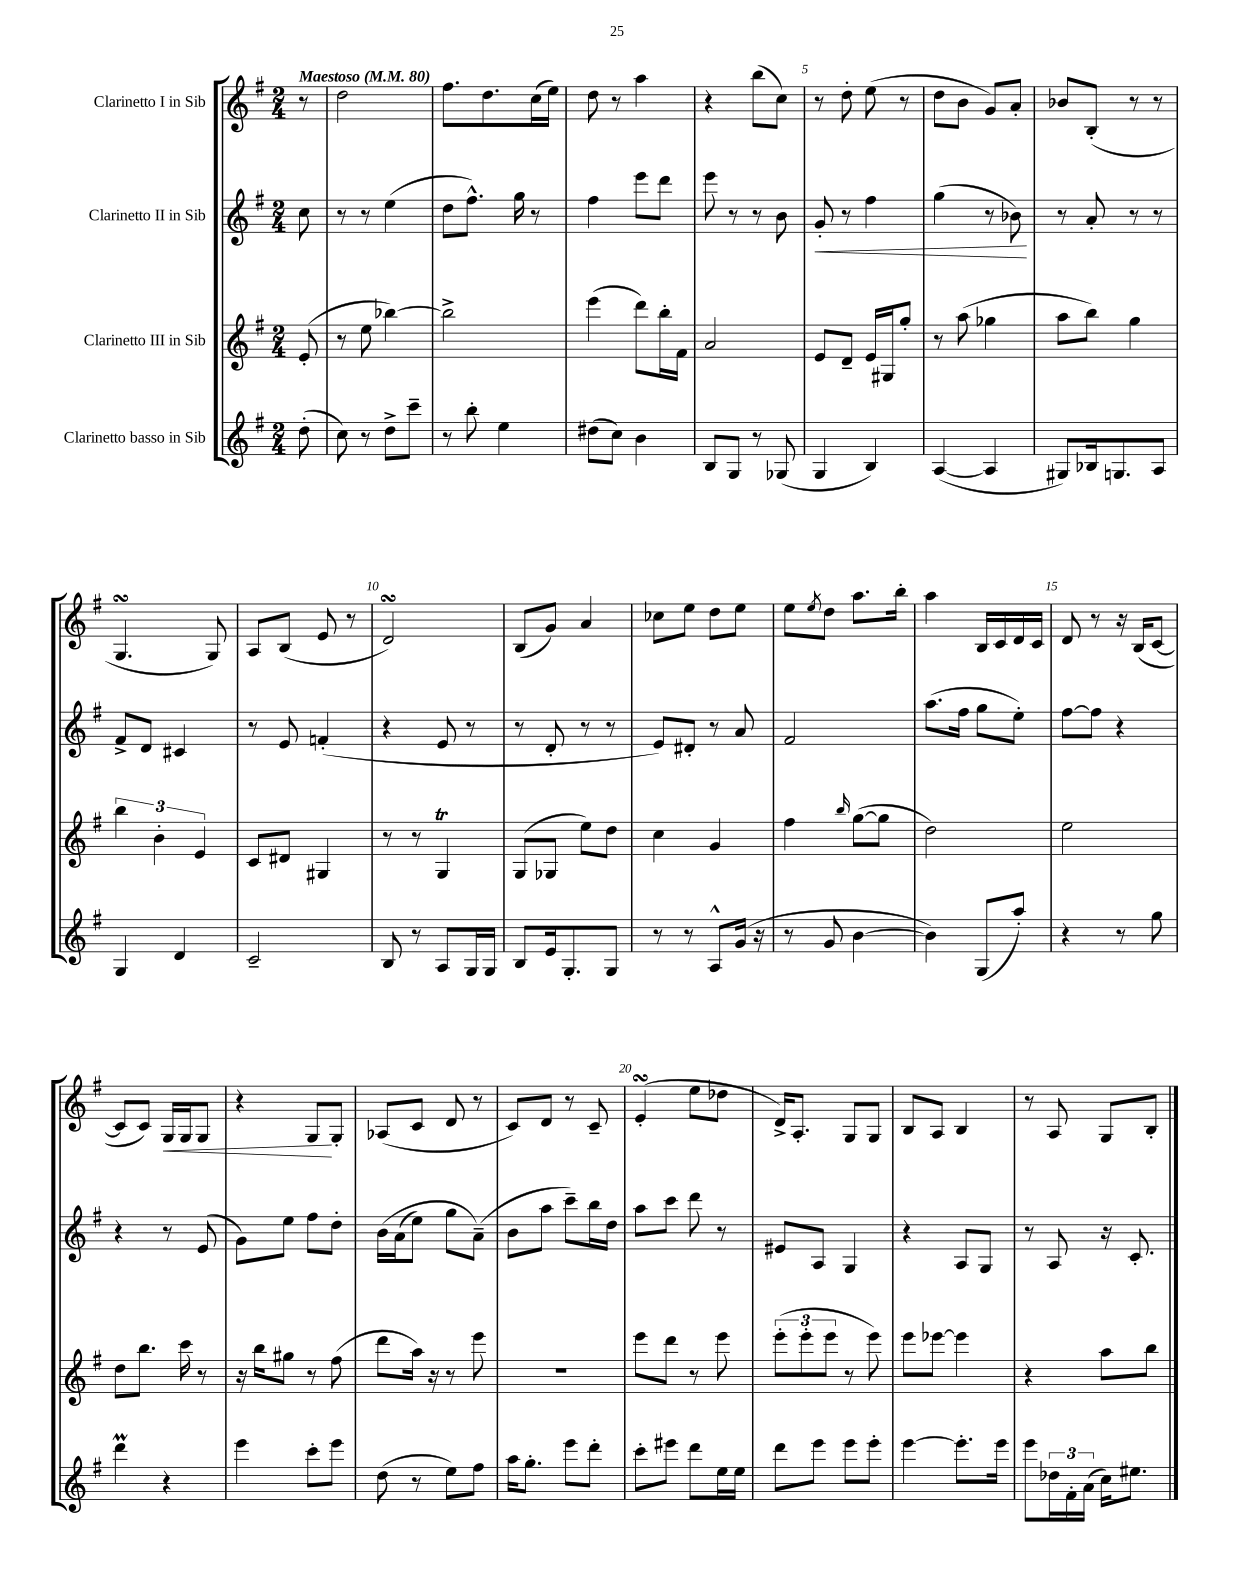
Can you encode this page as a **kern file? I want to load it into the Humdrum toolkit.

**kern	**kern	**kern	**kern
*staff4	*staff3	*staff2	*staff1
*clefG2	*clefG2	*clefG2	*clefG2
*k[f#]	*k[f#]	*k[f#]	*k[f#]
*M2/4	*M2/4	*M2/4	*M2/4
*MM80	*MM80	*MM80	*MM80
(8dd'	(8e'	8cc	8r
=	=	=	=
8cc)	8r	8r	2dd
8r	8ee	8r	.
8dd^	[4bb-)	(4ee	.
8ccc~	.	.	.
=	=	=	=
8r	2bb-^]	8dd	8.ff#
8bb'	.	8.ff#^^)	.
.	.	.	8.dd
4ee	.	.	.
.	.	16gg	.
.	.	8r	(16cc
.	.	.	16ee)
=	=	=	=
(8dd#	(4eee	4ff#	8dd
8cc)	.	.	8r
4b	8ddd)	8eee	4aa
.	16bb'	8ddd	.
.	16f#	.	.
=	=	=	=
8B	2a	8eee	4r
8G	.	8r	.
8r	.	8r	(8bb
(8G-	.	8b	8cc)
=	=	=	=
4G	8e	8g'	8r
.	8d~	8r	8dd'
4B)	16e	4ff#	(8ee
.	16G#	.	.
.	8gg'	.	8r
=	=	=	=
([4A	8r	(4gg	8dd
.	(8aa	.	8b
4A]	4gg-	8r	8g)
.	.	8b-)	8a'
=	=	=	=
8G#)	8aa	8r	8b-
16B-	8bb)	8a'	(8B'
8.G	.	.	.
.	4gg	8r	8r
8A	.	8r	8r
=	=	=	=
4G	6bb	8f#^	4.G
.	.	8d	.
.	6b'	.	.
4d	.	4c#	.
.	6e	.	.
.	.	.	8G)
=	=	=	=
2c~	8c	8r	8A
.	8d#	8e	(8B
.	4G#	(4f'	8e
.	.	.	8r
=	=	=	=
8B	8r	4r	2d)
8r	8r	.	.
8A	4G	8e	.
16G	.	8r	.
16G	.	.	.
=	=	=	=
8B	(8G	8r	(8B
16e	8G-	8d'	8g)
8.G'	.	.	.
.	8ee)	8r	4a
8G	8dd	8r	.
=	=	=	=
8r	4cc	8e)	8cc-
8r	.	8d#'	8ee
8A^^	4g	8r	8dd
(16g	.	8a	8ee
16r	.	.	.
=	=	=	=
8r	4ff#	2f#	8ee
.	.	.	8qee
8g	.	.	8dd
.	16qqbb	.	.
[4b	([8gg	.	8.aa
.	8gg]	.	.
.	.	.	16bb'
=	=	=	=
4b])	2dd)	(8.aa	4aa
.	.	16ff#	.
(8G	.	8gg	16B
.	.	.	16c
8aa')	.	8ee')	16d
.	.	.	16c
=	=	=	=
4r	2ee	[8ff#	8d
.	.	8ff#]	8r
8r	.	4r	16r
.	.	.	(16B
8gg	.	.	[8c
=	=	=	=
4ddd	8dd	4r	8c]
.	8.bb	.	8c)
4r	.	8r	16G
.	16ccc	.	16G
.	8r	(8e	8G
=	=	=	=
4eee	16r	8g)	4r
.	16bb	.	.
.	8gg#	8ee	.
8ccc'	8r	8ff#	8G
8eee	(8ff#	8dd'	8G'
=	=	=	=
(8dd	8ddd	&(16b	(8A-
.	.	(16a	.
8r	16aa)	8ee)	8c
.	16r	.	.
8ee)	8r	8gg	8d
8ff#	8eee	(8a~&)	8r
=	=	=	=
16aa	2r	8b	8c)
8.gg'	.	.	.
.	.	8aa	8d
8eee	.	8ccc~)	8r
8ddd'	.	16bb	8c~
.	.	16dd	.
=	=	=	=
8ccc'	8eee	8aa	(4e'
8eee#	8ddd	8ccc	.
8ddd	8r	8ddd	8ee
16ee	8eee	8r	8dd-
16ee	.	.	.
=	=	=	=
8ddd	(12eee'	8e#	16d^)
.	.	.	8.A'
.	12eee'	.	.
8eee	.	8A	.
.	12eee	.	.
8eee	8r	4G	8G
8eee'	8eee)	.	8G
=	=	=	=
[4eee	8eee	4r	8B
.	[8eee-	.	8A
8.eee']	4eee-]	8A	4B
.	.	8G	.
16eee	.	.	.
=	=	=	=
8eee	4r	8r	8r
24dd-	.	8A	8A
24f#'	.	.	.
(24a	.	.	.
16cc)	8aa	16r	8G
8.ee#	.	8.c'	.
.	8bb	.	8B'
==	==	==	==
*-	*-	*-	*-
